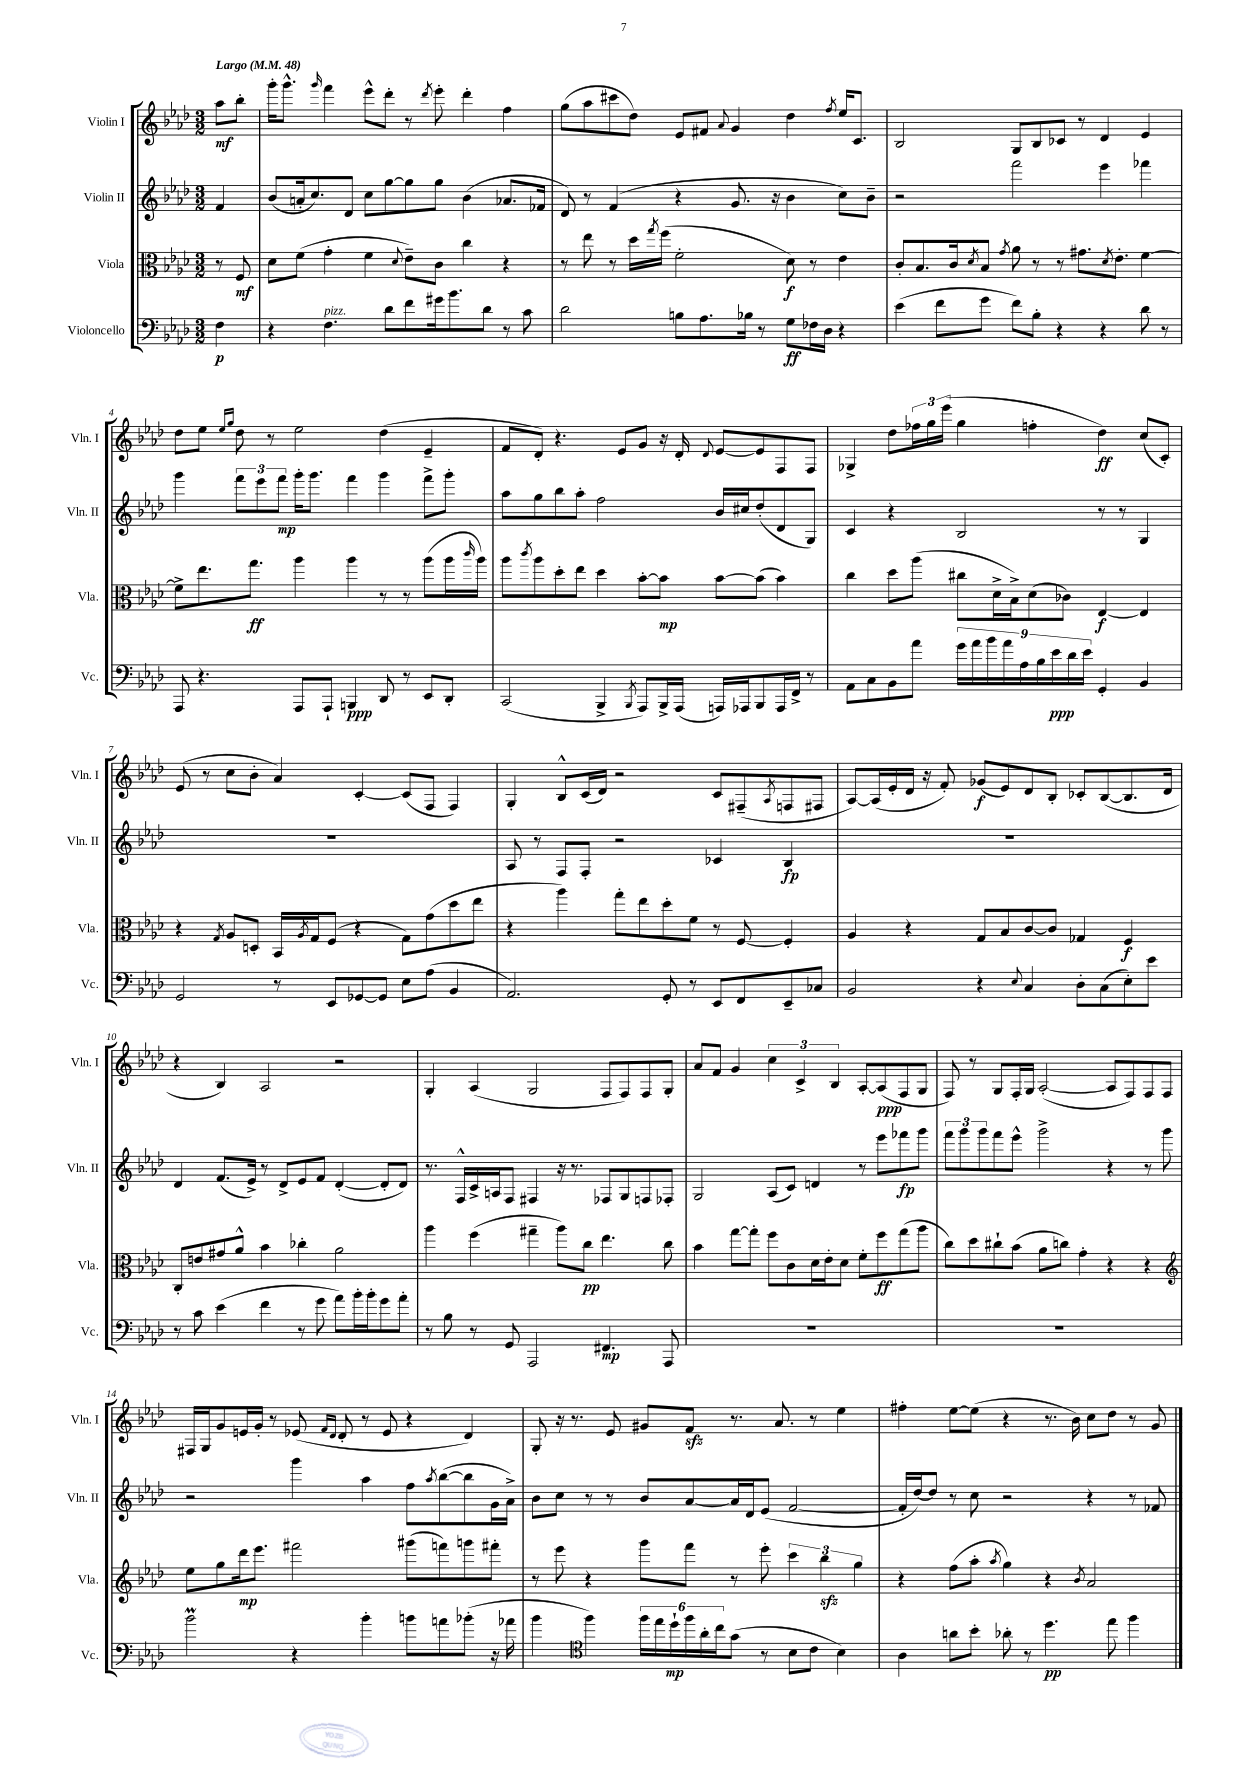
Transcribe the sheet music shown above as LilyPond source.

<<
\new StaffGroup <<
\new Staff = "s0" \with { instrumentName = "Violin I" shortInstrumentName = "Vln. I" } {
    \clef treble \key aes \major \numericTimeSignature \time 3/2 \partial 4 \tempo "Largo" 4 = 48
    aes''8\mf bes''8-. |
    g'''16-. g'''8.-^ \grace { g'''16 } f'''4 ees'''8-^ des'''8-. r8 \acciaccatura { des'''8 } ees'''8-. des'''4-. f''4 |
    g''8( aes''8 cis'''8 des''8) ees'8 fis'8 \appoggiatura { aes'8 } g'4 des''4 \acciaccatura { f''8 } ees''16 c'8. |
    bes2 g8 bes8 ces'8 r8 des'4 ees'4 |
    des''8 ees''8 \grace { ees''16 g''16 } des''8 r8 ees''2 des''4( ees'4-- |
    f'8 des'8-.) r4. ees'8 g'8 r16 des'16-. \appoggiatura { des'8 } ees'8~ ees'8 f8 f8 |
    ges4-> des''8 \tuplet 3/2 { fes''16 g''16 ees'''16( } g''4 f''4-. des''4\ff) c''8( c'8-.) |
    ees'8( r8 c''8 bes'8-. aes'4) c'4~-. c'8( f8 f4) |
    g4-. bes8-^ c'16( des'16) r2 c'8 fis8--( \acciaccatura { aes8 } f8 fis8 |
    aes8~) aes16( ees'16-. des'16 r16 f'8-.) ges'8\f( ees'8) des'8 bes8-. ces'8-. bes8~( bes8. des'16 |
    r4 bes4) aes2 r2 |
    g4-. aes4( g2 f8 f8) f8 g8-. |
    aes'8 f'8 g'4 \tuplet 3/2 { c''4 c'4-> bes4 } aes8~-. aes8\ppp( f8 g8 |
    f8) r8 g8 f16-. g16 aes2~-.( aes8 f8) f8 f8 |
    fis16 g16 g'8 e'16 g'16-. r8 ees'8( \grace { f'16 des'16 } des'8-. r8 ees'8 r4 des'4) |
    g8-. r16 r8. ees'8 gis'8 f'8\sfz r8. aes'8. r8 ees''4 |
    fis''4-. ees''8~ ees''8( r4 r8. bes'16) c''8 des''8 r8 g'8 \bar "|." |
}
\new Staff = "s1" \with { instrumentName = "Violin II" shortInstrumentName = "Vln. II" } {
    \clef treble \key aes \major \numericTimeSignature \time 3/2 \partial 4
    f'4 |
    bes'8( a'16-. c''8.) des'8 c''8 g''8~ g''8 g''8 bes'4( aes'8. fes'16 |
    des'8) r8 f'4( r4 g'8. r16 bes'4 c''8) bes'8-- |
    r2 f'''2 ees'''4 fes'''4 |
    g'''4 \tuplet 3/2 { f'''8 ees'''8 f'''8\mp } g'''16-. g'''8. f'''4 g'''4 f'''8-> g'''8-. |
    aes''8 g''8 bes''8 aes''8-. f''2 bes'16 cis''16 des''8-.( des'8 g8) |
    c'4 r4 bes2 r8 r8 g4 |
    R1. |
    aes8 r8 f8 f8-. r2 ces'4 bes4\fp |
    R1. |
    des'4 f'8.( ees'16->) r8 des'8-> ees'8 f'8 des'4~-.( des'8-. des'8) |
    r8. f16-^ c'16-> a16 f8 fis4 r16 r8. fes8 g8 f8 fes8-. |
    g2 aes8( c'8) d'4 r8 ees'''8 fes'''8\fp g'''8 |
    \tuplet 3/2 { f'''8 g'''8 g'''8 } f'''8 ees'''8-^ g'''2-> r4 r8 g'''8 |
    r2 g'''4 aes''4 f''8 \acciaccatura { aes''8 } bes''8~( bes''8 g'16 aes'16->) |
    bes'8 c''8 r8 r8 bes'8 aes'8~ aes'16 des'16 ees'8( f'2~ |
    f'16-. des''16~) des''8 r8 c''8 r2 r4 r8 fes'8 \bar "|." |
}
\new Staff = "s2" \with { instrumentName = "Viola" shortInstrumentName = "Vla." } {
    \clef alto \key aes \major \numericTimeSignature \time 3/2 \partial 4
    r8 f8\mf |
    des'8 f'8( g'4-. f'4 \appoggiatura { des'8 } ees'8--) c'8 c''4 r4 |
    r8 ees''8 r8 des''16 \acciaccatura { g''8 } f''16( f'2-. des'8\f) r8 ees'4 |
    c'8-. bes8. c'16 \acciaccatura { des'8 } bes8 \acciaccatura { g'8 } aes'8 r8 r8 gis'8. \acciaccatura { des'8 } ees'8.-. f'4~ |
    f'8-> ees''8. g''8.\ff aes''4 aes''4 r8 r8 aes''8( aes''16 \grace { c'''16 } aes''16) |
    aes''8 \acciaccatura { c'''8 } aes''8 des''8-. ees''8 des''4 bes'8~-. bes'8\mp bes'8~ bes'8( bes'4) |
    c''4 des''8 aes''8( cis''8 des'16-> bes16->) des'8( ces'8) ees4~\f ees4 |
    r4 \acciaccatura { g8 } aes8 d8-. bes,16 \acciaccatura { aes8 } g16 f8( r4 g8) g'8( des''8 ees''8 |
    r4 aes''4) g''8-. ees''8 des''8-. f'8 r8 f8~ f4-. |
    aes4 r4 g8 bes8 c'8~ c'8 ges4 f4\f |
    c8-. e'8 gis'8 aes'8-^ bes'4 ces''4-. aes'2 |
    aes''4 f''4( gis''4-- aes''8) c''8\pp ees''4. c''8 |
    bes'4 g''8~ g''8-. f''8 c'8 des'16 ees'16-. des'8 f'8-. f''8\ff g''8( aes''8 |
    c''8) des''8 cis''8-! bes'8( aes'8 c''8) g'4-. r4 r4 |
    \clef treble ees''8 g''8 des'''16\mp ees'''8. fis'''2 gis'''8( f'''8) g'''8 fis'''8-. |
    r8 ees'''8 r4 g'''8 f'''8 r8 ees'''8-. \tuplet 3/2 { c'''4 bes''4\sfz g''4 } |
    r4 f''8( aes''8-. \acciaccatura { aes''8 } g''4) r4 \acciaccatura { bes'8 } aes'2 \bar "|." |
}
\new Staff = "s3" \with { instrumentName = "Violoncello" shortInstrumentName = "Vc." } {
    \clef bass \key aes \major \numericTimeSignature \time 3/2 \partial 4
    f4\p |
    r4 f4.^\markup { \italic "pizz." } des'8 f'8 gis'16 bes'8. des'8 r8 c'8 |
    des'2 b8 aes8. bes16 r8 g8\ff fes16 des16 r4 |
    ees'4( f'8 g'8 f'8) bes8-. r4 r4 des'8 r8 |
    aes,,8 r4. aes,,8 aes,,8-! b,,4\ppp des,8 r8 ees,8 des,8-. |
    c,2( bes,,4-> \acciaccatura { bes,,8 } aes,,8) bes,,16-> aes,,16( a,,16) aes,,16 bes,,8 aes,,16 f,16-> r8 |
    aes,8 c8 bes,8 aes'8 \tuplet 9/8 { g'16 aes'16 bes'16 aes'16 aes16 bes16 ees'16\ppp des'16 ees'16 } g,4-. bes,4 |
    g,2 r8 ees,8 ges,8~ ges,8 ees8 aes8( bes,4 |
    aes,2.) g,8-. r8 ees,8 f,8 ees,8-- ces8 |
    bes,2 r4 \appoggiatura { ees8 } c4 des8-. c8( ees8-.) ees'8 |
    r8 c'8 ees'4( f'4 r8 g'8 aes'8) bes'16-. bes'16-. g'8 aes'8-. |
    r8 bes8 r8 g,8 aes,,2 fis,4.\mp aes,,8 |
    R1. |
    R1. |
    bes'2\prall r4 bes'4-. b'8 a'8 bes'8-.( r16 aes'16 |
    bes'4 \clef tenor f''4) \tuplet 6/4 { f''16 ees''16 des''16-!\mp f''16 aes'16-. c''16 } g'8( r8 bes8 c'8 bes4) |
    aes4 a'8 bes'8-. aes'8-. r8 des''4.\pp ees''8 f''4 \bar "|." |
}
>>
>>
